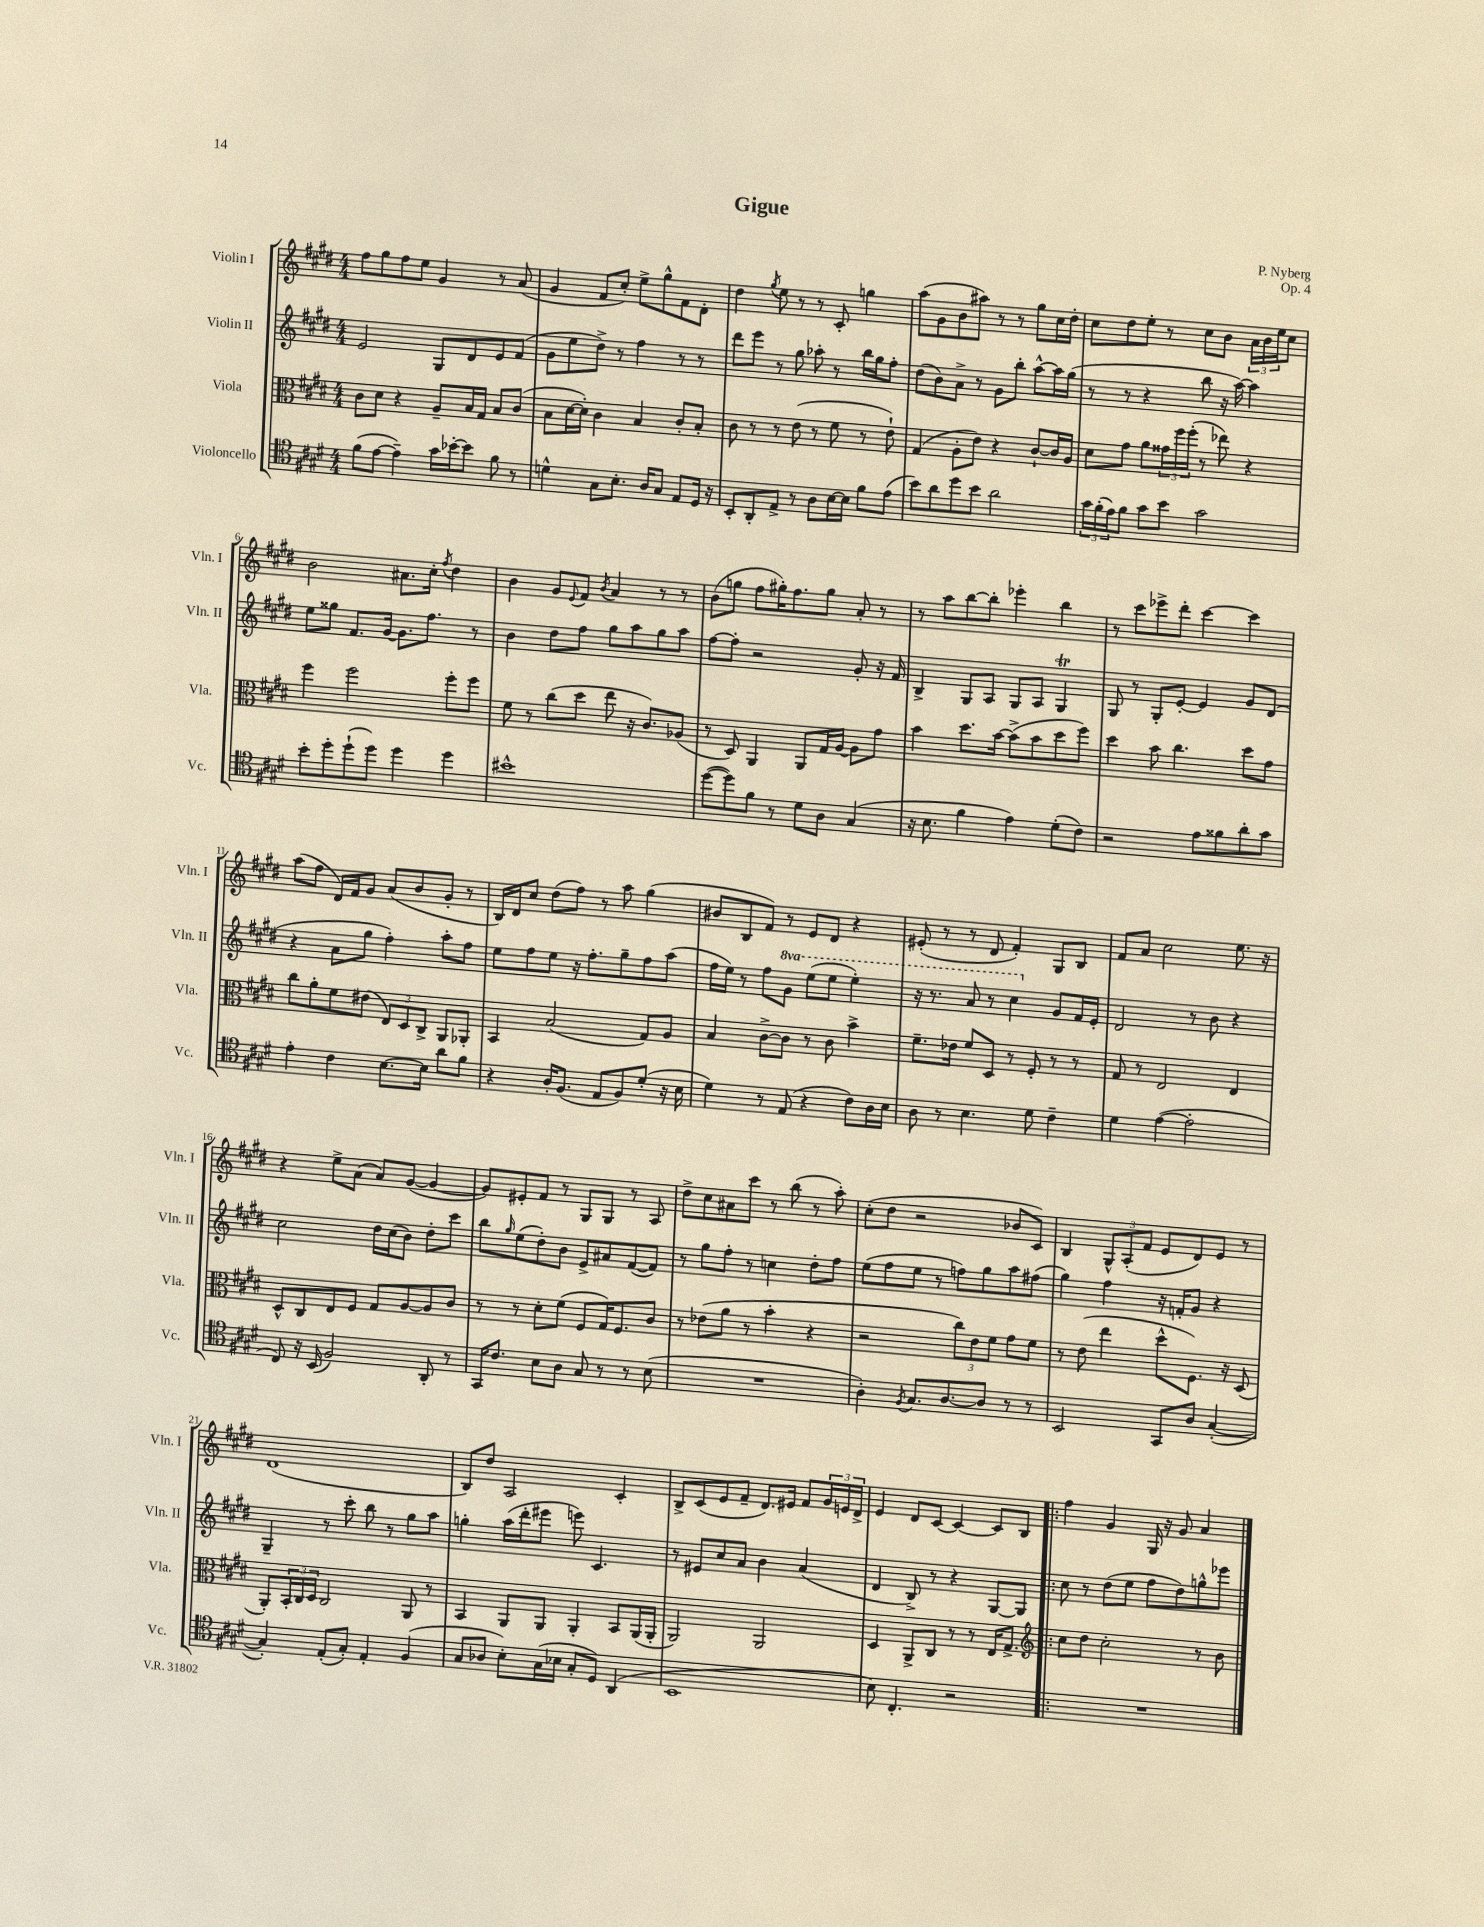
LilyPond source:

\header { title = "Gigue" composer = "P. Nyberg" opus = "Op. 4" }
<<
\new StaffGroup <<
\new Staff = "s0" \with { instrumentName = "Violin I" shortInstrumentName = "Vln. I" } {
    \clef treble \key e \major \numericTimeSignature \time 4/4
    fis''8 gis''8 fis''8 e''8 gis'4 r8 a'8( |
    gis'4 fis'8 cis''8-.) e''8-> gis''8-^ fis'8 dis'8-. |
    dis''4 \acciaccatura { gis''8 } e''8 r8 r8 cis'8-. g''4 |
    a''8( gis'8 b'8 ais''8) r8 r8 gis''8 cis''16 dis''16-. |
    cis''8 dis''8 e''8-. r8 cis''8 b'8 \tuplet 3/2 { a'16 b'16 e''16 } cis''8 |
    b'2 ais'8. cis''16-. \acciaccatura { fis''8 } dis''4 |
    b'4 gis'8 \appoggiatura { e'8 } fis'8 \acciaccatura { b'8 } a'4 r8 r8 |
    b'8( g''8 fis''8 gis''16-.) fis''8. gis''8 a'8-. r8 |
    r8 a''8 b''8~ b''8-. ees'''4-. b''4 |
    r8 cis'''8 ees'''8-> dis'''8-. cis'''4~ cis'''4 |
    a''8( fis''8 dis'16) fis'16 gis'8 a'8( b'8 gis'8-. r8 |
    b16) dis'16 cis''8 dis''8( fis''8) r8 a''8 gis''4( |
    bis'8 b8 fis'8) r8 e'8 dis'8 r4 |
    eis'8-.( r8 r8 dis'8 fis'4-.) gis8 b8 |
    fis'8 a'8 cis''2 e''8. r16 |
    r4 e''8-> a'8( a'8) gis'8~( gis'4~ |
    gis'8) eis'8-. fis'8 r8 gis8 gis8 r8 a8 |
    dis''8-> cis''8 ais'8 cis'''8 r8 b''8( r8 a''8-.) |
    cis''8-.( dis''8 r2 bes'8 cis'8) |
    b4 \tuplet 3/2 { gis8-^ a8-.( fis'8 } e'8 dis'8) e'8 r8 |
    dis'1( |
    b8) dis''8 a2 cis'4-. |
    b8-> cis'8( e'8 fis'8-- dis'8.) eis'16 fis'8 \tuplet 3/2 { gis'16 e'16 dis'16-> } |
    e'4 dis'8 cis'8~ cis'4~ cis'8 b8 |
    \bar ".|:" fis''4 gis'4 gis16 r16 gis'8 a'4 \bar "|." |
}
\new Staff = "s1" \with { instrumentName = "Violin II" shortInstrumentName = "Vln. II" } {
    \clef treble \key e \major \numericTimeSignature \time 4/4 \set Staff.ottavationMarkups = #ottavation-simple-ordinals
    e'2 gis8 dis'8 e'8 fis'8( |
    gis'8 e''8 dis''8->) r8 fis''4 r8 r8 |
    dis'''8 e'''8 r8 gis''8 aes''8-. r8 b''16 gis''16 fis''8-. |
    dis''8( b'8) a'8-> r8 gis'8 b''8-. a''8~-^ a''16 gis''16( |
    r8 r8 r4 b''8 r16 a''16~) a''4 |
    e''8 gisis''8 fis'8. gis'16~ gis'8. fis''8. r8 |
    b'4 dis''8 fis''8 gis''8 a''8 gis''8 a''8 |
    fis''8~ fis''8-. r2 gis'8-. r16 fis'16 |
    b4-> gis8 a8 gis8 a8 gis4\trill |
    gis8 r8 gis8-. e'8~-. e'4 gis'8 dis'8( |
    r4 a'8 gis''8 fis''4-.) a''8-. fis''8 |
    e''8 fis''8 e''8 r16 fis''8.-. gis''8-- fis''8 a''8( |
    fis''16 e''16) r8 fis''8 \ottava #1 gis''8 e'''8( e'''8 e'''4-.) |
    r16 r8. a''8 r8 cis'''4 \ottava #0 gis'8 fis'16 e'16-. |
    dis'2 r8 b'8 r4 |
    cis''2 dis''16 cis''16( b'8) dis''8-. cis'''8 |
    b''8 \grace { gis''16 } e''8( dis''8-.) b'8 e'8-> ais'8 fis'8~( fis'8) |
    r8 gis''8 fis''8-. r8 c''4 dis''8-. fis''8 |
    e''8( fis''8 e''8 r8 f''8) gis''8 a''8 fis''8( |
    gis''4) fis''4 r16 f'16-. gis'8 r4 |
    gis4-- r8 cis'''8-. b''8 r8 gis''8 a''8 |
    g''4-. a''16( dis'''16-. eis'''8 e'''8) cis'4. |
    r8 eis'8 cis''8 a'8 b'4 a'4( |
    dis'4 b8->) r8 r4 gis8~ gis8 |
    \bar ".|:" cis''8 r8 dis''8( e''8 fis''8 dis''8) g''8-^ ees'''8 \bar "|." |
}
\new Staff = "s2" \with { instrumentName = "Viola" shortInstrumentName = "Vla." } {
    \clef alto \key e \major \numericTimeSignature \time 4/4
    cis'8 dis'8 r4 a8-- b16 gis16 b8 cis'8( |
    b8 dis'16~ dis'16-.) cis'4 b4 cis'8-. b8-. |
    cis'8 r8 r8 e'8( r8 fis'8 r8 e'8-!) |
    gis4( a8-. e'8) r4 cis'8~-! cis'16 a16 |
    dis'8 gis'8 a'8 \tuplet 3/2 { gisis'16 fis''16 fis''16-.( } r8 ees''8) r4 |
    fis''4 fis''2 fis''8-. fis''8 |
    fis'8 r8 cis''8( dis''8 e''8 r16 cis'8.) aes8( |
    r8 dis8) a,4 a,8 gis16 a16~ a8 gis'8 |
    b'4 dis''8. b'16~ b'8->( b'8 dis''8 fis''8) |
    dis''4 b'8 cis''4. dis''8 gis'8 |
    cis''8 a'8-. fis'8 eis'8( \tuplet 3/2 { e8) dis8 cis8-> } a,8 aes,8-. |
    b,4 b2( gis8) a8 |
    b4 cis'8~-> cis'8 r8 cis'8 b'4-> |
    fis'8.-- ees'16 fis'8 dis8 r8 fis8-. r8 r8 |
    gis8 r8 e2 e4 |
    dis8-^ cis8 e8 fis8 gis8 a8~ a8 cis'8 |
    r8 r8 dis'8-. fis'8( fis8 gis16) fis8. cis'8 |
    r8 ees'8( a'8 r8 b'4-. r4 |
    r2 \tuplet 3/2 { cis''8) e'8 fis'8 } gis'8 fis'8 |
    r8 e'8( e''4 dis''8-^ fis8.) r16 dis8( |
    a,8-.) \tuplet 3/2 { b,16-. cis16 dis16 } cis2 a,8 r8 |
    b,4 a,8 a,8 a,4-. b,8 a,16( a,16-. |
    a,2) a,2 |
    dis4 a,8-> cis8 r8 r8 e16 gis8.-> |
    \clef treble \bar ".|:" cis''8 dis''8 cis''2-. r8 b'8 \bar "|." |
}
\new Staff = "s3" \with { instrumentName = "Violoncello" shortInstrumentName = "Vc." } {
    \clef tenor \key e \major \numericTimeSignature \time 4/4
    fis'8( e'8~ e'4--) gis'16 bes'16~-. bes'8 fis'8 r8 |
    d'4-^ gis8 b8.-. a16 gis8 e8 dis16 r16 |
    b,8-. a,8-. e8-> r8 a8 b16~ b16 fis'8 e'8( |
    b'8) a'8 dis''8 b'8 a'2 |
    \tuplet 3/2 { gis'16 fis'16-.( e'16) } fis'8 gis'8 b'8 gis'2 |
    b'8-. dis''8-. dis''8-!( dis''8) dis''4 dis''4 |
    bis'1-^ |
    dis''8~( dis''8) fis'8 r8 dis'8 a8 gis4( |
    r16 b8. fis'4 e'4) dis'8-.( cis'8) |
    r2 e'8 fisis'8 a'8-. gis'8 |
    e'4-. cis'4 b8.~ b16 a'8 fis'8 |
    r4 a16-. fis8.( e8 fis8) dis'8-.( r16 b16 |
    dis'4) r8 e8( r4 cis'8) a16 b16 |
    a8 r8 b4. dis'8 cis'4-- |
    dis'4 e'4~( e'2-. |
    cis8) r16 b,16( fis2) a,8-. r8 |
    gis,16 cis'8. b8 a8 gis8 r8 r8 b8( |
    R1 |
    a4-.) \acciaccatura { fis8 } gis8. a8.~ a8 r8 r8 |
    b,2 gis,8 a8 gis4~-.( |
    gis4-.) e8-.( gis8-.) e4-. fis4( |
    gis8 aes8 b8-.) gis16( bes16 gis8-. dis8) a,4( |
    b,1 |
    b8) cis4.-. r2 |
    \bar ".|:" R1 \bar "|." |
}
>>
>>
